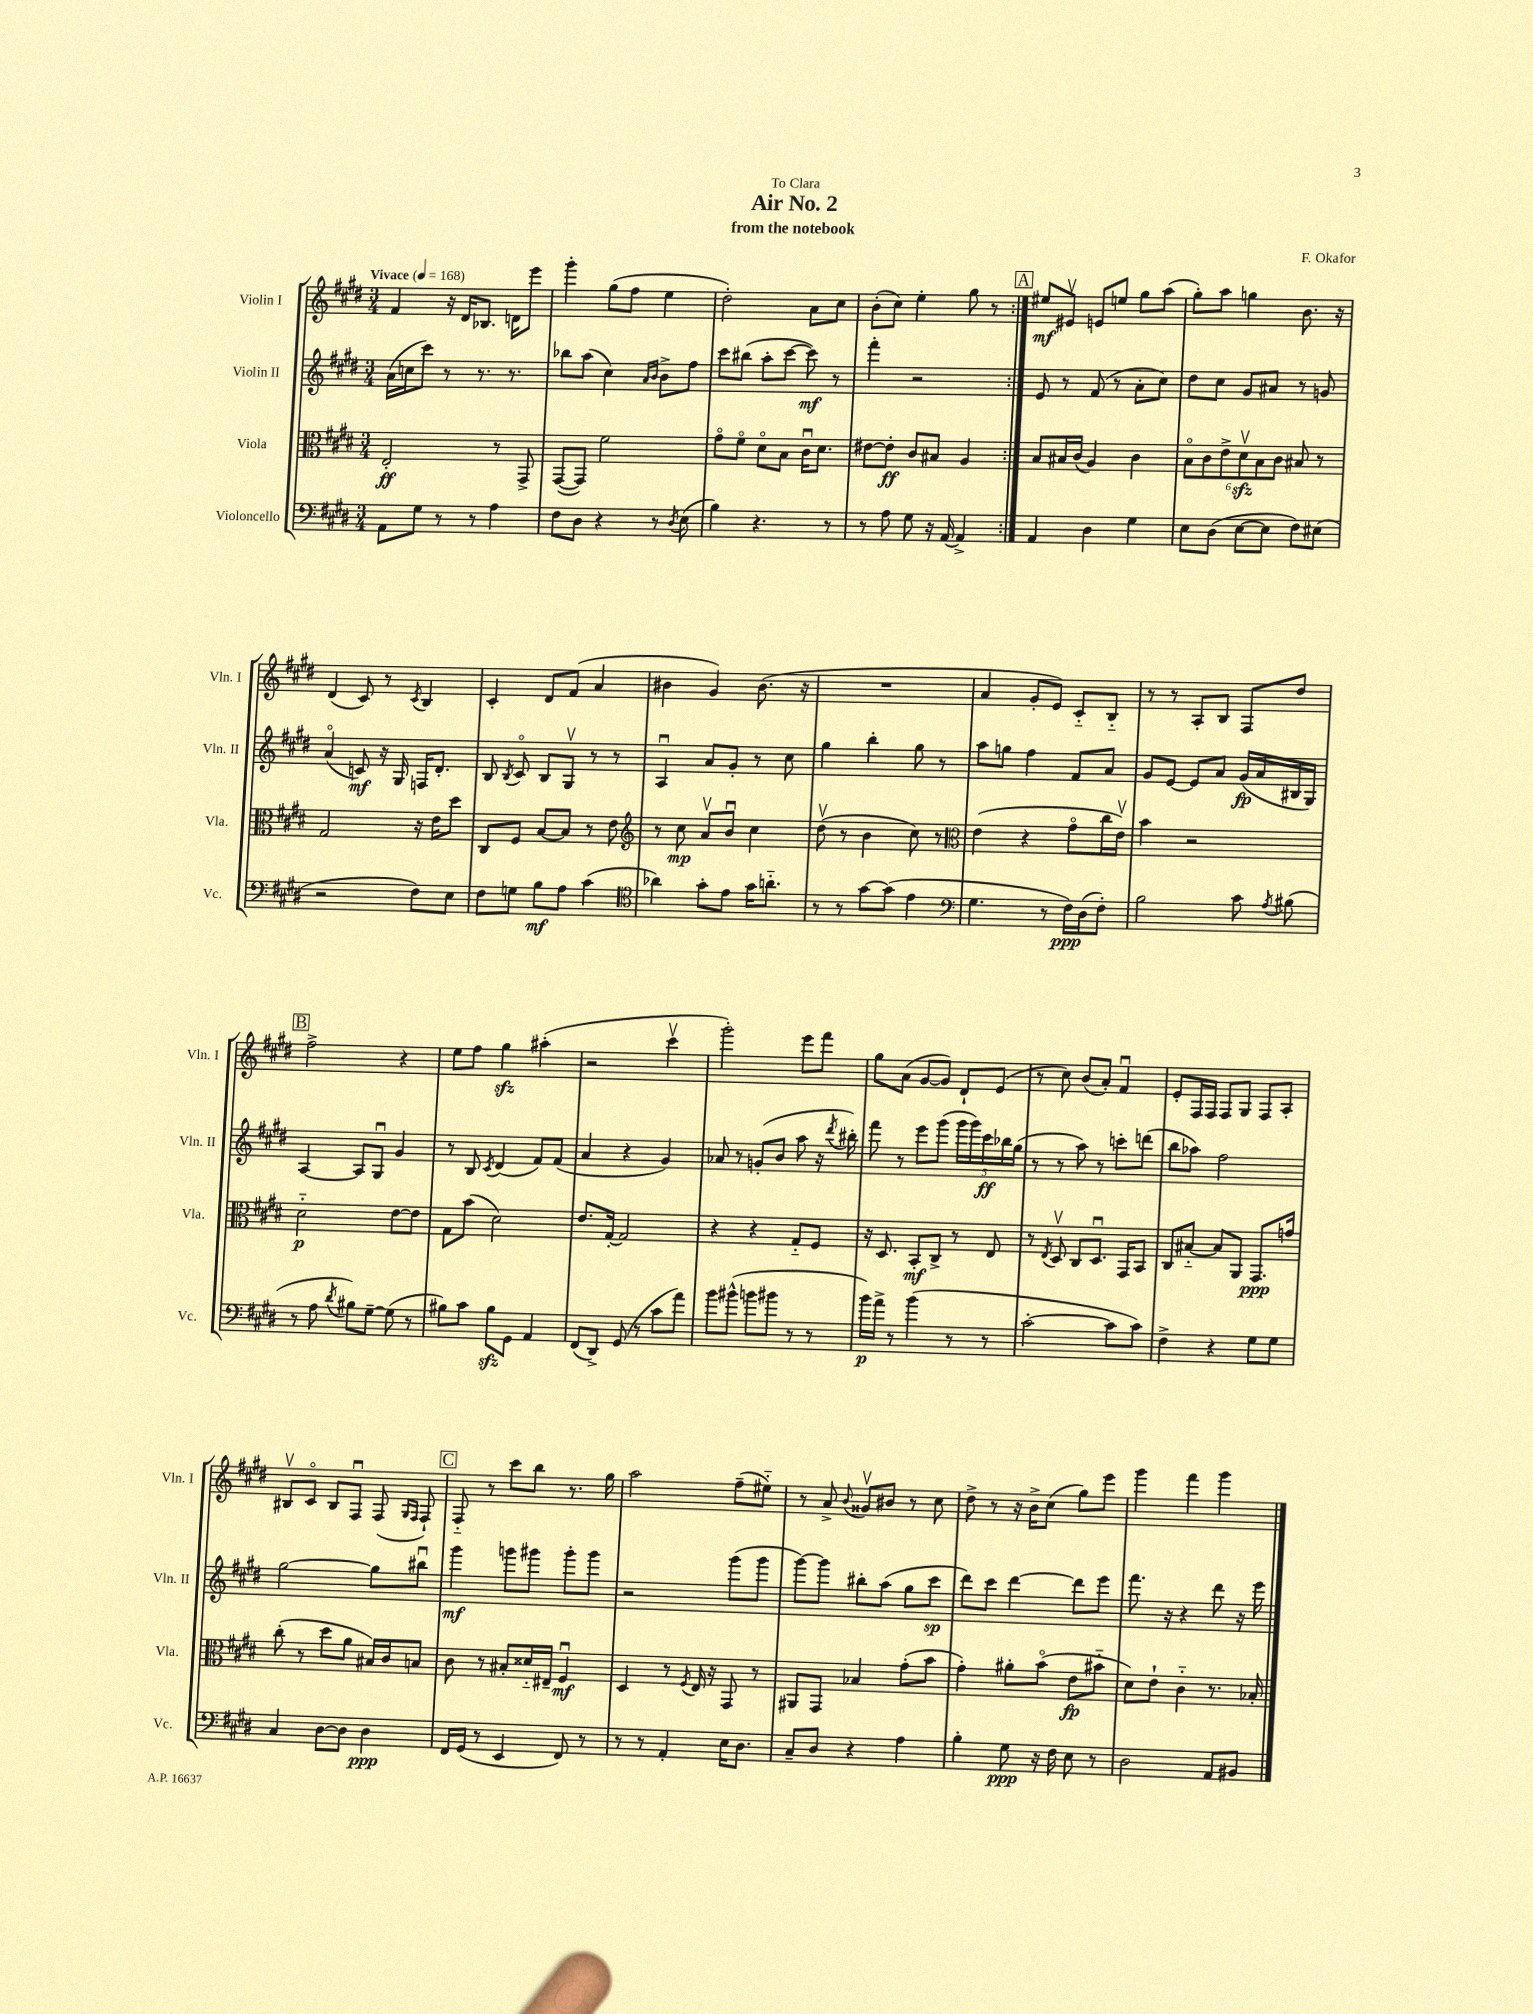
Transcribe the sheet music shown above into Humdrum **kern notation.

**kern	**kern	**kern	**kern
*staff4	*staff3	*staff2	*staff1
*clefF4	*clefC3	*clefG2	*clefG2
*k[f#c#g#d#]	*k[f#c#g#d#]	*k[f#c#g#d#]	*k[f#c#g#d#]
*M3/4	*M3/4	*M3/4	*M3/4
*MM168	*MM168	*MM168	*MM168
8AA	2E'	(16a	4f#
.	.	16cc	.
8G#	.	8ccc#)	.
8r	.	8r	16r
.	.	.	16d#
8r	.	8.r	8.B-
4A	8r	.	.
.	.	8.r	16d
.	8GG#^	.	8eee
=	=	=	=
8F#	([8GG#	8bb-	4ggg#'
8D#	8GG#])	(8aa	.
4r	2f#	4cc#)	(8gg#
.	.	.	8ff#
.	.	16qqa	.
.	.	16qqb	.
8r	.	8b^	4ee
8qD#	.	.	.
(8E	.	8ff#	.
=	=	=	=
4B)	8g#o	8ccc#	2dd#')
.	8f#o	(8bb#	.
4.r	8d#o	8aa'	.
.	8B	[8ccc#	.
.	16c#u	8ccc#])	8a
.	8.d#	.	.
8r	.	8r	8cc#
=	=	=	=
8r	[8e#	4fff#'	(8b'
8A	8e#']	.	8cc#)
8G#	8c#	2r	4ee'
16r	8B#	.	.
[16AA	.	.	.
4AA^]	4A	.	8gg#
.	.	.	8r
=:|!	=:|!	=:|!	=:|!
4AA	8B	8e	8ee#
.	16B#	8r	8e#v
.	(16c#	.	.
4D#	4A)	(8f#	8e
.	.	8r	8ee
4G#	4c#	8a'	8gg#
.	.	8cc#)	(8aa
=	=	=	=
8E	12Bo	8dd#	8gg#')
.	12c#	.	.
(8D#	.	8cc#	8aa
.	12e^	.	.
[8E	12d#v	8g#	4gg
.	12B	.	.
8E]	.	8a#	.
.	12c#	.	.
8F#)	8B#	8r	8.b
(8E#	8r	8g	.
.	.	.	16r
=	=	=	=
2r	2G#	(4ao	(4d#
.	.	8c)	8c#)
.	.	16r	8r
.	.	16G#	.
.	.	.	8qc#
8F#)	16r	16F	4B
.	16e	8.d#'	.
8E	8dd#	.	.
=	=	=	=
8F#	8C#	8B	4c#'
.	.	8qB	.
8G	8F#	8c#o	.
8B	[8B	8B	8d#
8A	8B]	8G#v	(8f#
(4c#	8r	8r	4a
.	8e	8r	.
=	=	=	=
*clefC4	*clefG2	*	*
4a-)	8r	4Au	4b#
.	8cc#	.	.
8g#'	8av	8a	4g#)
8e	8bu	8g#'	.
16g#	4cc#	8r	(8.b#
8.a'~	.	.	.
.	.	8cc#	.
.	.	.	16r
=	=	=	=
8r	(8dd#v	4gg#	2.r
8r	8r	.	.
[8g#	4b	4bb'	.
(8g#]	.	.	.
4e	8cc#)	8gg#	.
.	8r	8r	.
=	=	=	=
*clefF4	*clefC3	*	*
4.G#	(4e	8aa	4a
.	.	8gg	.
.	4r	4ff#	8g#'
8r	.	.	8e)
16F#)	8g#o	8f#	8c#'~
(16D#	.	.	.
8F#')	16cc#	8a	8B'~
.	16ev)	.	.
=	=	=	=
2B	4b	8g#	8r
.	.	[8e	8r
.	2r	8e]	8A'
.	.	8a	8B
8c#	.	(16g#	8F#
.	.	16a	.
8qA	.	.	.
(8B#	.	16B#	8dd#
.	.	16G#)	.
=	=	=	=
8r	2d#'~	[4A	2ff#^
8A	.	.	.
8qd#	.	.	.
8B#)	.	8A]	.
[8G#~	.	8G#u	.
(8G#]	[8e	4g#	4r
8r	8e]	.	.
=	=	=	=
8B#)	8G#	8r	8ee
8c#	(8b	8B	8ff#
.	.	8qc#	.
8B#	2d#)	(4d#	4gg#
8GG#	.	.	.
4AA	.	8f#)	(4aa#'
.	.	(8f#	.
=	=	=	=
(8FF#	8.e	4a	2r
8DD#^)	.	.	.
.	[16G#'	.	.
(8GG#	2G#]	4r	.
8r	.	.	.
8c#	.	4g#)	4ccc#v
8a)	.	.	.
=	=	=	=
8b	4r	8a-	2ggg#')
(8b#^^	.	8r	.
8b	4r	(8g'	.
8b#	.	8b	.
8r	8G#'~	8aa	8eee
8r	8F#	16r	8fff#
.	.	8qddd#	.
.	.	16bb#')	.
=	=	=	=
16b)	16r	8fff#	8gg#
16a^	8.D#	.	.
8r	.	8r	(8a
(4b	8BB'	8eee	[8g#
.	8C#^	(8ggg#	8g#])
8r	8r	20ggg#	8d#`
.	.	20ggg#)	.
.	.	20ccc#	.
8r	8E	.	(8e
.	.	20bb-	.
.	.	(20gg#	.
=	=	=	=
[2c#'	8r	8r	8r
.	8qE	.	.
.	8D#v	8r	8cc#)
.	8C#	8aa)	(8b
.	8.D#u	8r	8a')
8c#]	.	8ccc'	4f#u
.	16GG#	.	.
8c#)	8BB	(8ddd	.
=	=	=	=
4F#^	8C#	8bb	8e'
.	[8B#'~	8aa-)	16F#
.	.	.	16F#
4r	8B#]	2ff#	8F#
.	8AA	.	8G#
8G#	8.GG#	.	8F#
8G#	.	.	8A'
.	16g	.	.
=	=	=	=
4C#	(8cc#'	[2gg#	8B#v
.	8r	.	8c#o
[8D#	8dd#	.	8B#
8D#]	8a	.	8F#u
4D#	16B#)	8gg#]	(8F#
.	16c#	.	.
.	.	.	16qqG#
.	.	.	16qqF#
.	8B	8bb#u	8F#`)
=	=	=	=
16FF#	8c#	4ggg#	8F#'~
(16GG#	.	.	.
8r	8r	.	8r
4EE	8B#'	8ggg	8ccc#
.	16d##'~	8ggg#	8bb
.	16E#~	.	.
8FF#)	4F#u	8ggg#'	8.r
8r	.	8ggg#	.
.	.	.	16gg#
=	=	=	=
8r	4D#	2r	2aa
8r	.	.	.
4AA'	8r	.	.
.	8qF#	.	.
.	16E	.	.
.	16r	.	.
16E	8GG#	(8ggg#	(8ff#~
8.D#	.	.	.
.	8r	8ggg#	8ee#'~)
=	=	=	=
8C#~	8AA#	[8ggg#)	8r
8D#	8GG#	8ggg#]	8a^
.	.	.	8qqb
4r	4B-	8bb#'	8g##v
.	.	(8aa	8b#
4A	(8g#'	8gg#	8r
.	8b	8ccc#	8cc#
=	=	=	=
4B'	4g#')	8ddd#)	8dd#^
.	.	8ccc#	8r
8G#	8a#'	[4ddd#	16r
.	.	.	16b^
16r	(8bo	.	(8cc#
16F#	.	.	.
8E	8e	8ddd#]	8gg#)
8r	8b#'~	8eee	8eee
=	=	=	=
2D#	8d#)	8.fff#	4ggg#
.	8e`	.	.
.	.	16r	.
.	4c#'~	4r	4fff#
8AA	8.r	8ddd#	4ggg#
8BB#	.	16r	.
.	16B-'	16eee	.
==	==	==	==
*-	*-	*-	*-
